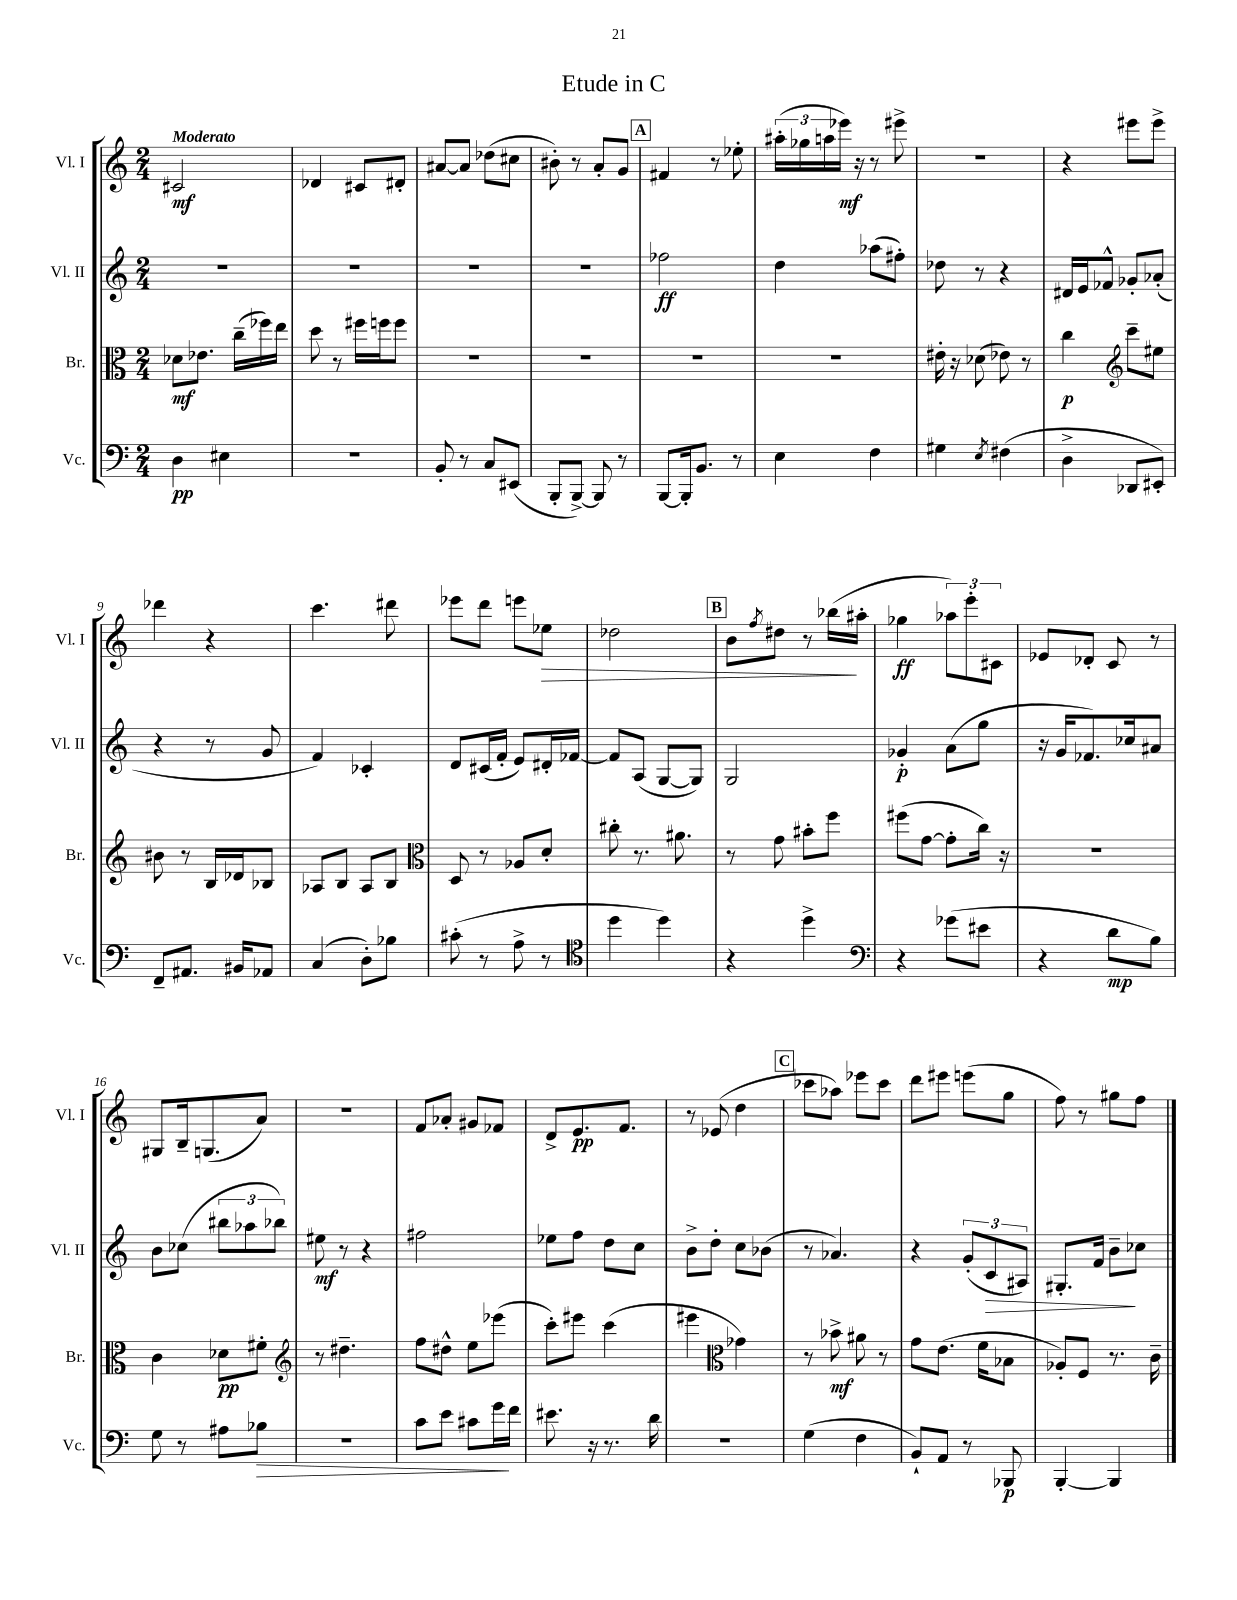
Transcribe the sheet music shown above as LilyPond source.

\header { title = "Etude in C" }
<<
\new StaffGroup <<
\new Staff = "s0" \with { instrumentName = "Vl. I" shortInstrumentName = "Vl. I" } {
    \clef treble \key c \major \numericTimeSignature \time 2/4 \tempo "Moderato"
    cis'2\mf |
    des'4 cis'8 dis'8-. |
    ais'8~ ais'8 des''8( cis''8 |
    bis'8-.) r8 a'8-. g'8 |
    \mark \markup { \box "A" } fis'4 r8 ees''8-. |
    \tuplet 3/2 { ais''16-.( ges''16 a''16 } ees'''16\mf) r16 r8 eis'''8-> |
    r2 |
    r4 eis'''8 eis'''8-> |
    des'''4 r4 |
    c'''4. dis'''8 |
    ees'''8 d'''8 e'''8 ees''8\> |
    des''2 |
    \mark \markup { \box "B" } b'8 \acciaccatura { f''8 } dis''8 r8 bes''16\!( ais''16-. |
    ges''4\ff \tuplet 3/2 { aes''8) e'''8-. cis'8 } |
    ees'8 des'8-. c'8 r8 |
    gis8 b16-- g8.( a'8) |
    R2 |
    f'8 aes'8-. gis'8 fes'8 |
    d'8-> e'8.\pp f'8. |
    r8 ees'8( d''4 |
    \mark \markup { \box "C" } ces'''8 aes''8) ees'''8 ces'''8 |
    d'''8 eis'''8 e'''8( g''8 |
    f''8) r8 gis''8 f''8 \bar "|." |
}
\new Staff = "s1" \with { instrumentName = "Vl. II" shortInstrumentName = "Vl. II" } {
    \clef treble \key c \major \numericTimeSignature \time 2/4
    R2 |
    R2 |
    R2 |
    R2 |
    \mark \markup { \box "A" } fes''2\ff |
    d''4 aes''8( fis''8-.) |
    des''8 r8 r4 |
    dis'16 e'16 fes'8-^ ges'8-. aes'8-.( |
    r4 r8 g'8 |
    f'4) ces'4-. |
    d'8 cis'16( f'16-. e'8) dis'16-. fes'16~ |
    fes'8 a8( g8~ g8) |
    \mark \markup { \box "B" } g2 |
    ges'4-.\p a'8( g''8 |
    r16 g'16 fes'8.) ces''16 ais'8 |
    b'8 ces''8( \tuplet 3/2 { bis''8 aes''8 bes''8) } |
    eis''8\mf r8 r4 |
    fis''2 |
    ees''8 f''8 d''8 c''8 |
    b'8-> d''8-. c''8 bes'8( |
    \mark \markup { \box "C" } r8 aes'4.) |
    r4 \tuplet 3/2 { g'8-.( c'8\> ais8) } |
    gis8.-. f'16 b'8--\! ces''8 \bar "|." |
}
\new Staff = "s2" \with { instrumentName = "Br." shortInstrumentName = "Br." } {
    \clef alto \key c \major \numericTimeSignature \time 2/4
    des'8\mf ees'8. c''16--( fes''16) e''16 |
    d''8 r8 fis''16 f''16 f''8 |
    R2 |
    R2 |
    \mark \markup { \box "A" } R2 |
    R2 |
    eis'16-. r16 des'8( ees'8) r8 |
    c''4\p \clef treble c'''8-- eis''8 |
    bis'8 r8 b16 des'16 bes8 |
    aes8 b8 aes8 b8 |
    \clef alto d8 r8 aes8 d'8-. |
    cis''8-. r8. ais'8. |
    \mark \markup { \box "B" } r8 g'8 bis'8-. f''8 |
    fis''8( g'8~ g'8-. c''16) r16 |
    r2 |
    c'4 des'8\pp fis'8-. |
    \clef treble r8 dis''4.-- |
    f''8 dis''8-^ e''8 ees'''8( |
    c'''8-.) eis'''8 c'''4( |
    eis'''4 \clef alto ges'4) |
    \mark \markup { \box "C" } r8 bes'8->\mf ais'8 r8 |
    g'8 e'8.( f'16 bes8 |
    aes8-.) f8 r8. c'16-- \bar "|." |
}
\new Staff = "s3" \with { instrumentName = "Vc." shortInstrumentName = "Vc." } {
    \clef bass \key c \major \numericTimeSignature \time 2/4
    d4\pp eis4 |
    R2 |
    b,8-. r8 c8 eis,8( |
    b,,8-. b,,8~->) b,,8 r8 |
    \mark \markup { \box "A" } b,,8~ b,,16-. b,8. r8 |
    e4 f4 |
    gis4 \acciaccatura { e8 } fis4( |
    d4-> des,8 eis,8-.) |
    f,8-- ais,8. bis,16 aes,8 |
    c4( d8-.) bes8 |
    cis'8-.( r8 a8-> r8 |
    \clef tenor d''4 d''4) |
    \mark \markup { \box "B" } r4 d''4-> |
    \clef bass r4 ges'8( eis'8 |
    r4 d'8\mp b8) |
    g8 r8 ais8 bes8\> |
    R2 |
    c'8 e'8 cis'8 g'16\! f'16 |
    eis'8. r16 r8. d'16 |
    R2 |
    \mark \markup { \box "C" } g4( f4 |
    b,8-!) a,8 r8 bes,,8\p |
    b,,4~-. b,,4 \bar "|." |
}
>>
>>
